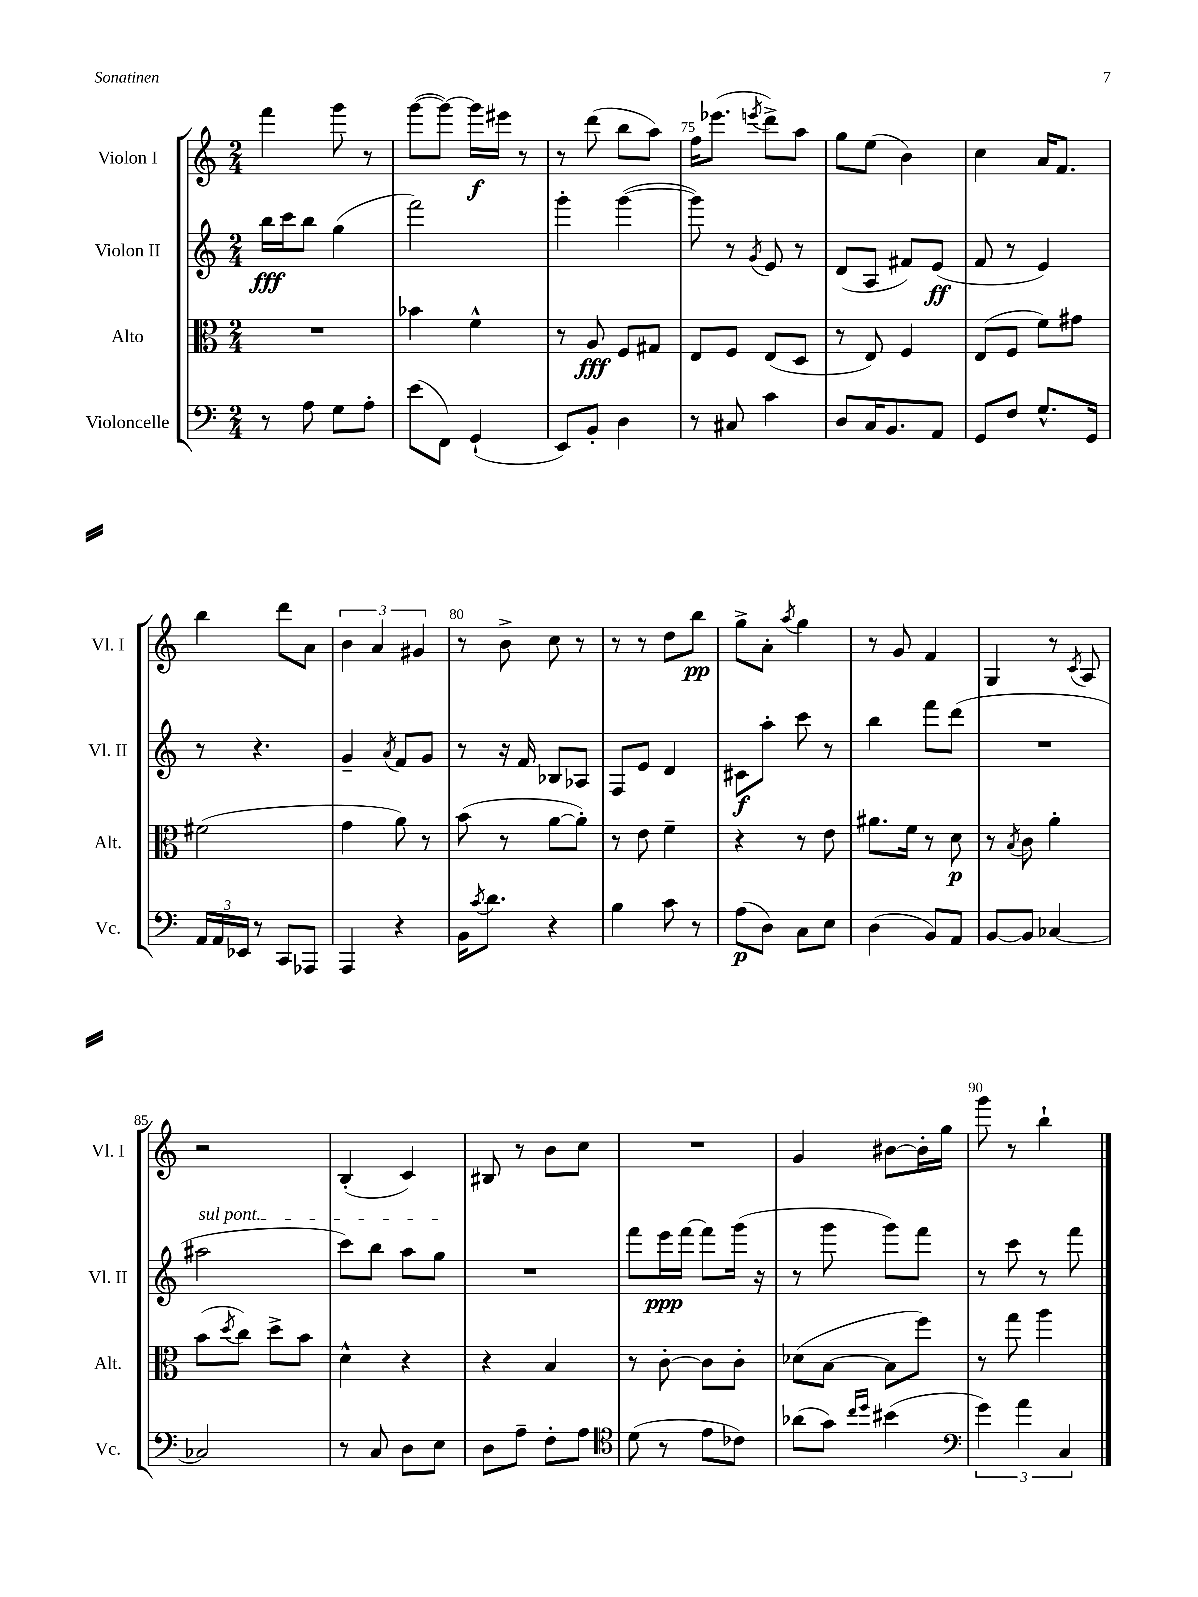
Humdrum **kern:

**kern	**dynam	**kern	**dynam	**kern	**dynam	**kern	**dynam
*part4	*part4	*part3	*part3	*part2	*part2	*part1	*part1
*staff4	*staff4	*staff3	*staff3	*staff2	*staff2	*staff1	*staff1
*I"Violoncelle	*	*I"Alto	*	*I"Violon II	*	*I"Violon I	*
*I'Vc.	*	*I'Alt.	*	*I'Vl. II	*	*I'Vl. I	*
*clefF4	*	*clefC3	*	*clefG2	*	*clefG2	*
*k[]	*	*k[]	*	*k[]	*	*k[]	*
*M2/4	*	*M2/4	*	*M2/4	*	*M2/4	*
=72	=72	=72	=72	=72	=72	=72	=72
8r	.	2r	.	16bb\LL	fff	4fff\	.
.	.	.	.	16ccc\J	.	.	.
8A\	.	.	.	8bb\J	.	.	.
8G\L	.	.	.	(4gg\	.	8ggg\	.
8A'\J	.	.	.	.	.	8r	.
=73	=73	=73	=73	=73	=73	=73	=73
(8e\L	.	4b-X\	.	2fff\)	.	([8ggg\L	.
8FF\J)	.	.	.	.	.	8ggg\J_)	.
(4GG`/	.	4f^^\	.	.	.	16ggg\LL]	f
.	.	.	.	.	.	16eee#X\JJ	.
.	.	.	.	.	.	8r	.
=74	=74	=74	=74	=74	=74	=74	=74
8EE/L)	.	8r	.	4ggg'\	.	8r	.
8BB'/J	.	8A/	fff	.	.	(8ddd\	.
4D\	.	8F/L	.	([4ggg\	.	8bb\L	.
.	.	8G#X/J	.	.	.	8aa\J)	.
=75	=75	=75	=75	=75	=75	=75	=75
8r	.	8E/L	.	8ggg\])	.	16ff\KL	.
.	.	.	.	.	.	(8.eee-X\J	.
8C#X/	.	8F/J	.	8r	.	.	.
.	.	.	.	8qg/	.	8qeeen/	.
4c\	.	(8E/L	.	8e/	.	8ddd^\L)	.
.	.	8D/J	.	8r	.	8aa\J	.
=76	=76	=76	=76	=76	=76	=76	=76
8D/L	.	8r	.	(8d/L	.	8gg\L	.
16C/K	.	8E/)	.	8A/J	.	(8ee\J	.
8.BB/	.	.	.	.	.	.	.
.	.	4F/	.	8f#X/L)	.	4b\)	.
8AA/J	.	.	.	(8e/J	ff	.	.
=77	=77	=77	=77	=77	=77	=77	=77
8GG/L	.	(8E/L	.	8f/	.	4cc\	.
8F/J	.	8F/J	.	8r	.	.	.
8.G^^/L	.	8f\L)	.	4e/)	.	16a/KL	.
.	.	.	.	.	.	8.f/J	.
.	.	8g#X\J	.	.	.	.	.
16GG/Jk	.	.	.	.	.	.	.
!!LO:LB:g=z
=78	=78	=78	=78	=78	=78	=78	=78
24AA/LL	.	(2f#X\	.	8r	.	4bb\	.
24AA/	.	.	.	.	.	.	.
24EE-X/JJ	.	.	.	.	.	.	.
8r	.	.	.	4.r	.	.	.
8CC/L	.	.	.	.	.	8ddd\L	.
8AAA-X/J	.	.	.	.	.	8a\J	.
=79	=79	=79	=79	=79	=79	=79	=79
4AAA/	.	4g\	.	4g~/	.	6b\	.
.	.	.	.	.	.	6a/	.
.	.	.	.	8qa/	.	.	.
4r	.	8a\)	.	8f/L	.	.	.
.	.	.	.	.	.	6g#X/	.
.	.	8r	.	8g/J	.	.	.
=80	=80	=80	=80	=80	=80	=80	=80
16BB\KL	.	(8b\	.	8r	.	8r	.
8qc/	.	.	.	.	.	.	.
8.d\J	.	.	.	.	.	.	.
.	.	8r	.	16r	.	8b^\	.
.	.	.	.	16f/	.	.	.
4r	.	[8a\L	.	8B-X/L	.	8cc\	.
.	.	8a'\J])	.	8A-X/J	.	8r	.
=81	=81	=81	=81	=81	=81	=81	=81
4B\	.	8r	.	8F/L	.	8r	.
.	.	8e\	.	8e/J	.	8r	.
8c\	.	4f~\	.	4d/	.	8dd\L	.
8r	.	.	.	.	.	8bb\J	pp
=82	=82	=82	=82	=82	=82	=82	=82
(8A\L	p	4r	.	8c#X\L	f	8gg^\L	.
8D\J)	.	.	.	8aa'\J	.	8a'\J	.
.	.	.	.	.	.	8qaa/	.
8C\L	.	8r	.	8ccc\	.	4gg\	.
8E\J	.	8e\	.	8r	.	.	.
=83	=83	=83	=83	=83	=83	=83	=83
(4D\	.	8.a#X\L	.	4bb\	.	8r	.
.	.	.	.	.	.	8g/	.
.	.	16f\Jk	.	.	.	.	.
8BB/L)	.	8r	.	8fff\L	.	4f/	.
8AA/J	.	8d\	p	(8ddd\J	.	.	.
=84	=84	=84	=84	=84	=84	=84	=84
[8BB/L	.	8r	.	2r	.	4G/	.
.	.	8qB/	.	.	.	.	.
8BB/J]	.	8c\	.	.	.	.	.
[4C-X/	.	4a'\	.	.	.	8r	.
.	.	.	.	.	.	8qc/	.
.	.	.	.	.	.	8A/	.
!!LO:LB:g=z
=85	=85	=85	=85	=85	=85	=85	=85
!	!	!	!	!LO:TX:a:i:t=sul pont.	!	!	!
2C-X/]	.	(8b\L	.	2aa#X\	.	2r	.
.	.	8qdd/	.	.	.	.	.
.	.	8cc\J)	.	.	.	.	.
.	.	8dd^\L	.	.	.	.	.
.	.	8b\J	.	.	.	.	.
=86	=86	=86	=86	=86	=86	=86	=86
8r	.	4d^^\	.	8ccc\L)	.	(4B'/	.
8C/	.	.	.	8bb\J	.	.	.
8D\L	.	4r	.	8aa\L	.	4c/)	.
8E\J	.	.	.	8gg\J	.	.	.
=87	=87	=87	=87	=87	=87	=87	=87
8D\L	.	4r	.	2r	.	8B#X/	.
8A~\J	.	.	.	.	.	8r	.
8F'\L	.	4B/	.	.	.	8b\L	.
8A\J	.	.	.	.	.	8cc\J	.
=88	=88	=88	=88	=88	=88	=88	=88
*clefC4	*	*	*	*	*	*	*
(8d\	.	8r	.	8fff\L	.	2r	.
8r	.	[8c'\	.	16eee\L	ppp	.	.
.	.	.	.	[16fff\JJ	.	.	.
8e\L	.	8c\L]	.	8fff\L]	.	.	.
8c-X\J)	.	8c'\J	.	(16ggg\Jk	.	.	.
.	.	.	.	16r	.	.	.
=89	=89	=89	=89	=89	=89	=89	=89
(8a-X\L	.	(8d-X\L	.	8r	.	4g/	.
8g\J)	.	[8B\J	.	8ggg\	.	.	.
16qqcc/LL	.	.	.	.	.	.	.
16qqdd/JJ	.	.	.	.	.	.	.
(4b#X\	.	8B\L]	.	8ggg\L)	.	[8b#X\L	.
.	.	8ff\J)	.	8fff\J	.	16b#'\L]	.
.	.	.	.	.	.	16gg\JJ	.
=90	=90	=90	=90	=90	=90	=90	=90
*clefF4	*	*	*	*	*	*	*
6g\)	.	8r	.	8r	.	8ggg\	.
.	.	8gg\	.	8ccc\	.	8r	.
6a\	.	.	.	.	.	.	.
.	.	4aa\	.	8r	.	4bb`\	.
6C/	.	.	.	.	.	.	.
.	.	.	.	8fff\	.	.	.
==	==	==	==	==	==	==	==
*-	*-	*-	*-	*-	*-	*-	*-
